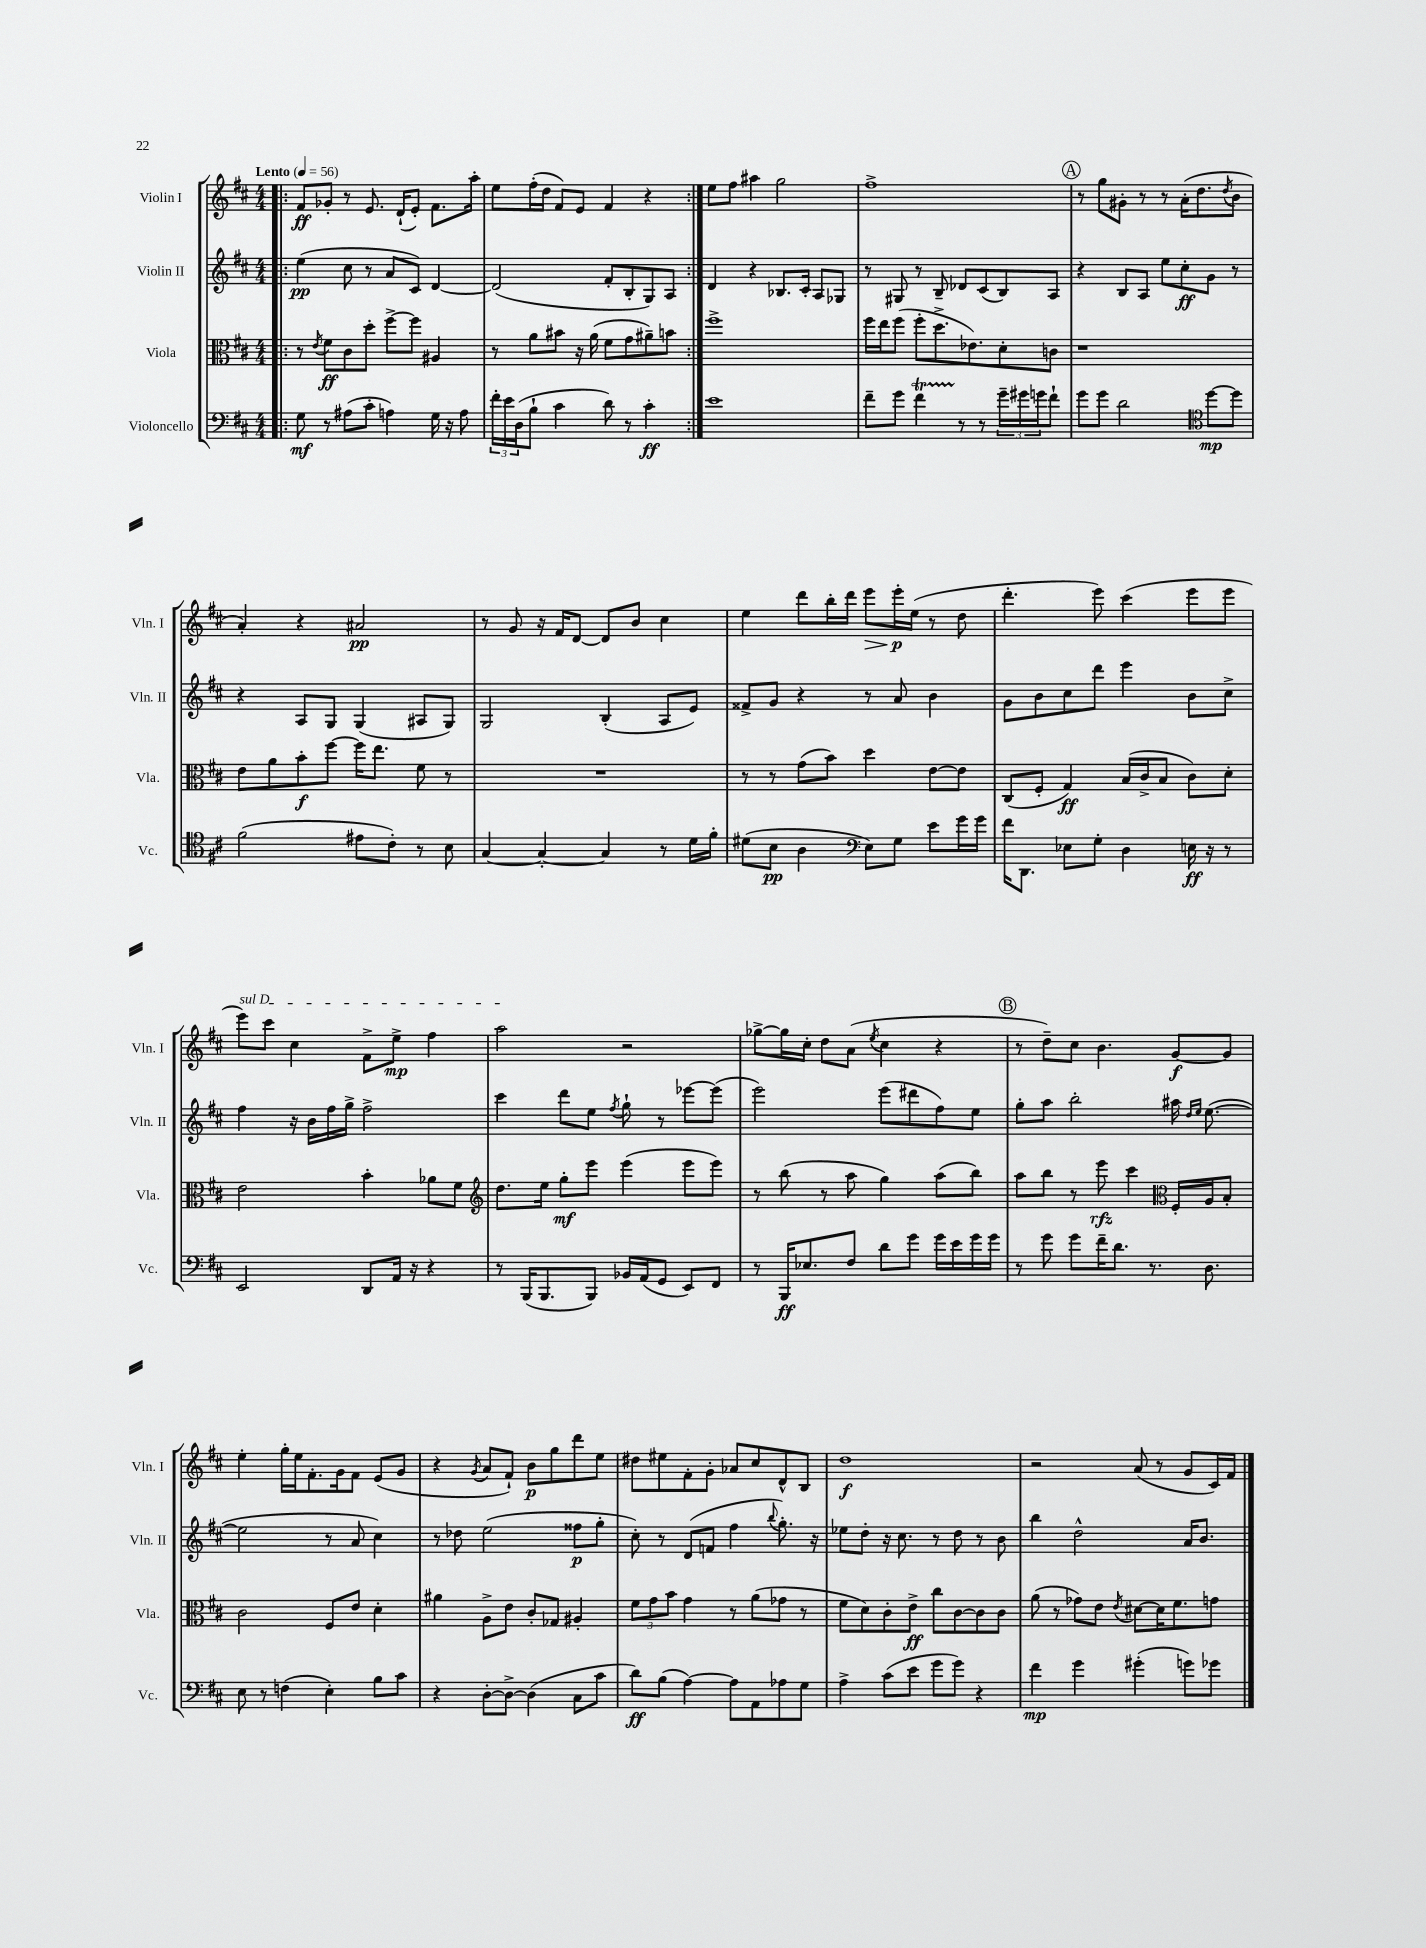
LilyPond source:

<<
\new StaffGroup <<
\new Staff = "s0" \with { instrumentName = "Violin I" shortInstrumentName = "Vln. I" } {
    \clef treble \key d \major \numericTimeSignature \time 4/4 \tempo "Lento" 4 = 56
    \repeat volta 2 { \bar ".|:" fis'8\ff ges'8-. r8 e'8. d'16-!( e'8-.) fis'8. a''16-. |
    e''8 fis''16-.( d''16 fis'8) e'8 fis'4 r4 | }
    e''8 fis''8 ais''4 g''2 |
    fis''1-> |
    \mark \markup { \circle "A" } r8 g''8 gis'8-. r8 r8 a'16-.( d''8. \acciaccatura { d''8 } b'8 |
    a'4-.) r4 ais'2\pp |
    r8 g'8 r16 fis'16 d'8~ d'8 b'8 cis''4 |
    e''4 d'''8 b''16-. d'''16 e'''8\> e'''16-.\p\! e''16( r8 d''8 |
    d'''4.-. e'''8) cis'''4( e'''8 e'''8 |
    \once \override TextSpanner.bound-details.left.text = \markup { \italic "sul D" } e'''8\startTextSpan) cis'''8 cis''4 fis'8-> e''8->\mp fis''4 |
    a''2\stopTextSpan r2 |
    ges''8~-> ges''16 cis''16-. d''8 a'8( \acciaccatura { e''8 } cis''4 r4 |
    \mark \markup { \circle "B" } r8 d''8--) cis''8 b'4. g'8~\f g'8 |
    e''4-. g''16-. e''16 fis'8.-. g'16 fis'8 e'8( g'8 |
    r4 \acciaccatura { g'8 } a'8 fis'8-!) b'8\p g''8 d'''8 e''8 |
    dis''8 eis''8 fis'8-. g'8-. aes'8 cis''8 d'8-^ b8 |
    d''1\f |
    r2 a'8( r8 g'8 cis'16) fis'16 \bar "|." |
}
\new Staff = "s1" \with { instrumentName = "Violin II" shortInstrumentName = "Vln. II" } {
    \clef treble \key d \major \numericTimeSignature \time 4/4
    \repeat volta 2 { \bar ".|:" e''4\pp( cis''8 r8 a'8 cis'8) d'4~ |
    d'2( fis'8-. b8-. g8) a8 | }
    d'4 r4 bes8. cis'16-. a8 ges8 |
    r8 gis8 r8 b8-- des'8 cis'8( b8) a8 |
    \mark \markup { \circle "A" } r4 b8 a8 e''8 cis''8-.\ff g'8 r8 |
    r4 a8 g8 g4( ais8 g8) |
    g2 b4-.( a8 e'8) |
    fisis'8-> g'8 r4 r8 a'8 b'4 |
    g'8 b'8 cis''8 d'''8 e'''4 b'8 cis''8-> |
    fis''4 r16 b'16 fis''16 g''16-> fis''2-> |
    cis'''4 d'''8 e''8 \acciaccatura { fis''8 } g''8-! r8 ees'''8~ ees'''8( |
    e'''2) e'''8( dis'''8 fis''8) e''8 |
    \mark \markup { \circle "B" } g''8-. a''8 b''2-. ais''16 \grace { d''16 e''16 } e''8.~( |
    e''2 r8 a'8 cis''4) |
    r8 des''8 e''2( fisis''8\p g''8-. |
    cis''8-.) r8 d'8( f'8 fis''4 \appoggiatura { b''8 } g''8.-.) r16 |
    ees''8 d''8-. r16 cis''8. r8 d''8 r8 b'8 |
    b''4 d''2-^ a'16 b'8. \bar "|." |
}
\new Staff = "s2" \with { instrumentName = "Viola" shortInstrumentName = "Vla." } {
    \clef alto \key d \major \numericTimeSignature \time 4/4
    \repeat volta 2 { \bar ".|:" r8 \acciaccatura { e'8 } fis'8\ff cis'8 d''8-. fis''8~-> fis''8 ais4 |
    r8 a'8 bis'8 r16 a'16( fis'8 g'8 ais'8--) b'8 | }
    fis''1-> |
    fis''16 e''16 fis''8( fis''8-. d''8.-> ees'8.) d'8-. c'8 |
    \mark \markup { \circle "A" } r1 |
    e'8 a'8 b'8-.\f fis''8~ fis''16 e''8. fis'8 r8 |
    R1 |
    r8 r8 g'8( b'8) d''4 e'8~ e'8 |
    cis8( fis8-. g4\ff) b16( cis'16-> b8 cis'8) d'8-. |
    e'2 b'4-. aes'8 fis'8 |
    \clef treble d''8. e''16 g''8-.\mf e'''8 e'''4( e'''8 e'''8) |
    r8 b''8( r8 a''8 g''4) a''8( b''8) |
    \mark \markup { \circle "B" } a''8 b''8 r8 e'''8\rfz cis'''4 \clef alto fis16-. a16 b8-. |
    cis'2 fis8 e'8 d'4-. |
    ais'4 a8-> e'8 cis'8-. ges8 ais4-. |
    \tuplet 3/2 { fis'8 g'8 b'8 } g'4 r8 a'8( ges'8 r8 |
    fis'8 d'8) cis'8-. e'8->\ff cis''8 cis'8~ cis'8 cis'8 |
    a'8( r8 ges'8) e'8 \acciaccatura { e'8 } dis'8~ dis'16 fis'8. g'8 \bar "|." |
}
\new Staff = "s3" \with { instrumentName = "Violoncello" shortInstrumentName = "Vc." } {
    \clef bass \key d \major \numericTimeSignature \time 4/4
    \repeat volta 2 { \bar ".|:" g8\mf r8 ais8( cis'8-. a4) g16 r16 a8 |
    \tuplet 3/2 { fis'16-. e'16 d16( } b8-! cis'4 d'8) r8 cis'4-.\ff | }
    e'1 |
    fis'8-- g'8 fis'4\startTrillSpan r8\stopTrillSpan r8 \tuplet 3/2 { g'16-- gis'16 g'16 } fis'8-! |
    \mark \markup { \circle "A" } g'8 g'8 d'2 \clef tenor d''8~\mp d''8 |
    fis'2( eis'8 cis'8-.) r8 b8 |
    g4~ g4~-. g4 r8 d'16 fis'16-. |
    dis'8( b8\pp a4 \clef bass e8) g8 e'8 g'16 g'16 |
    fis'16 d,8. ees8 g8-. d4 e16\ff r16 r8 |
    e,2 d,8 a,16 r16 r4 |
    r8 b,,16( b,,8. b,,8) bes,16 a,16( g,8 e,8) fis,8 |
    r8 b,,16\ff ees8. fis8 d'8 g'8 g'16 e'16 g'16 g'16 |
    \mark \markup { \circle "B" } r8 g'8 g'8 fis'16-- d'8. r8. d8. |
    e8 r8 f4( e4-.) b8 cis'8 |
    r4 d8~-. d8~-> d4( cis8 cis'8 |
    d'8\ff) b8( a4~) a8 a,8 aes8 g8 |
    a4-> cis'8( e'8 g'8 g'8) r4 |
    fis'4\mp g'4 gis'4-.( g'8) ges'8 \bar "|." |
}
>>
>>
\layout { \context { \Score \remove "Bar_number_engraver" } }
